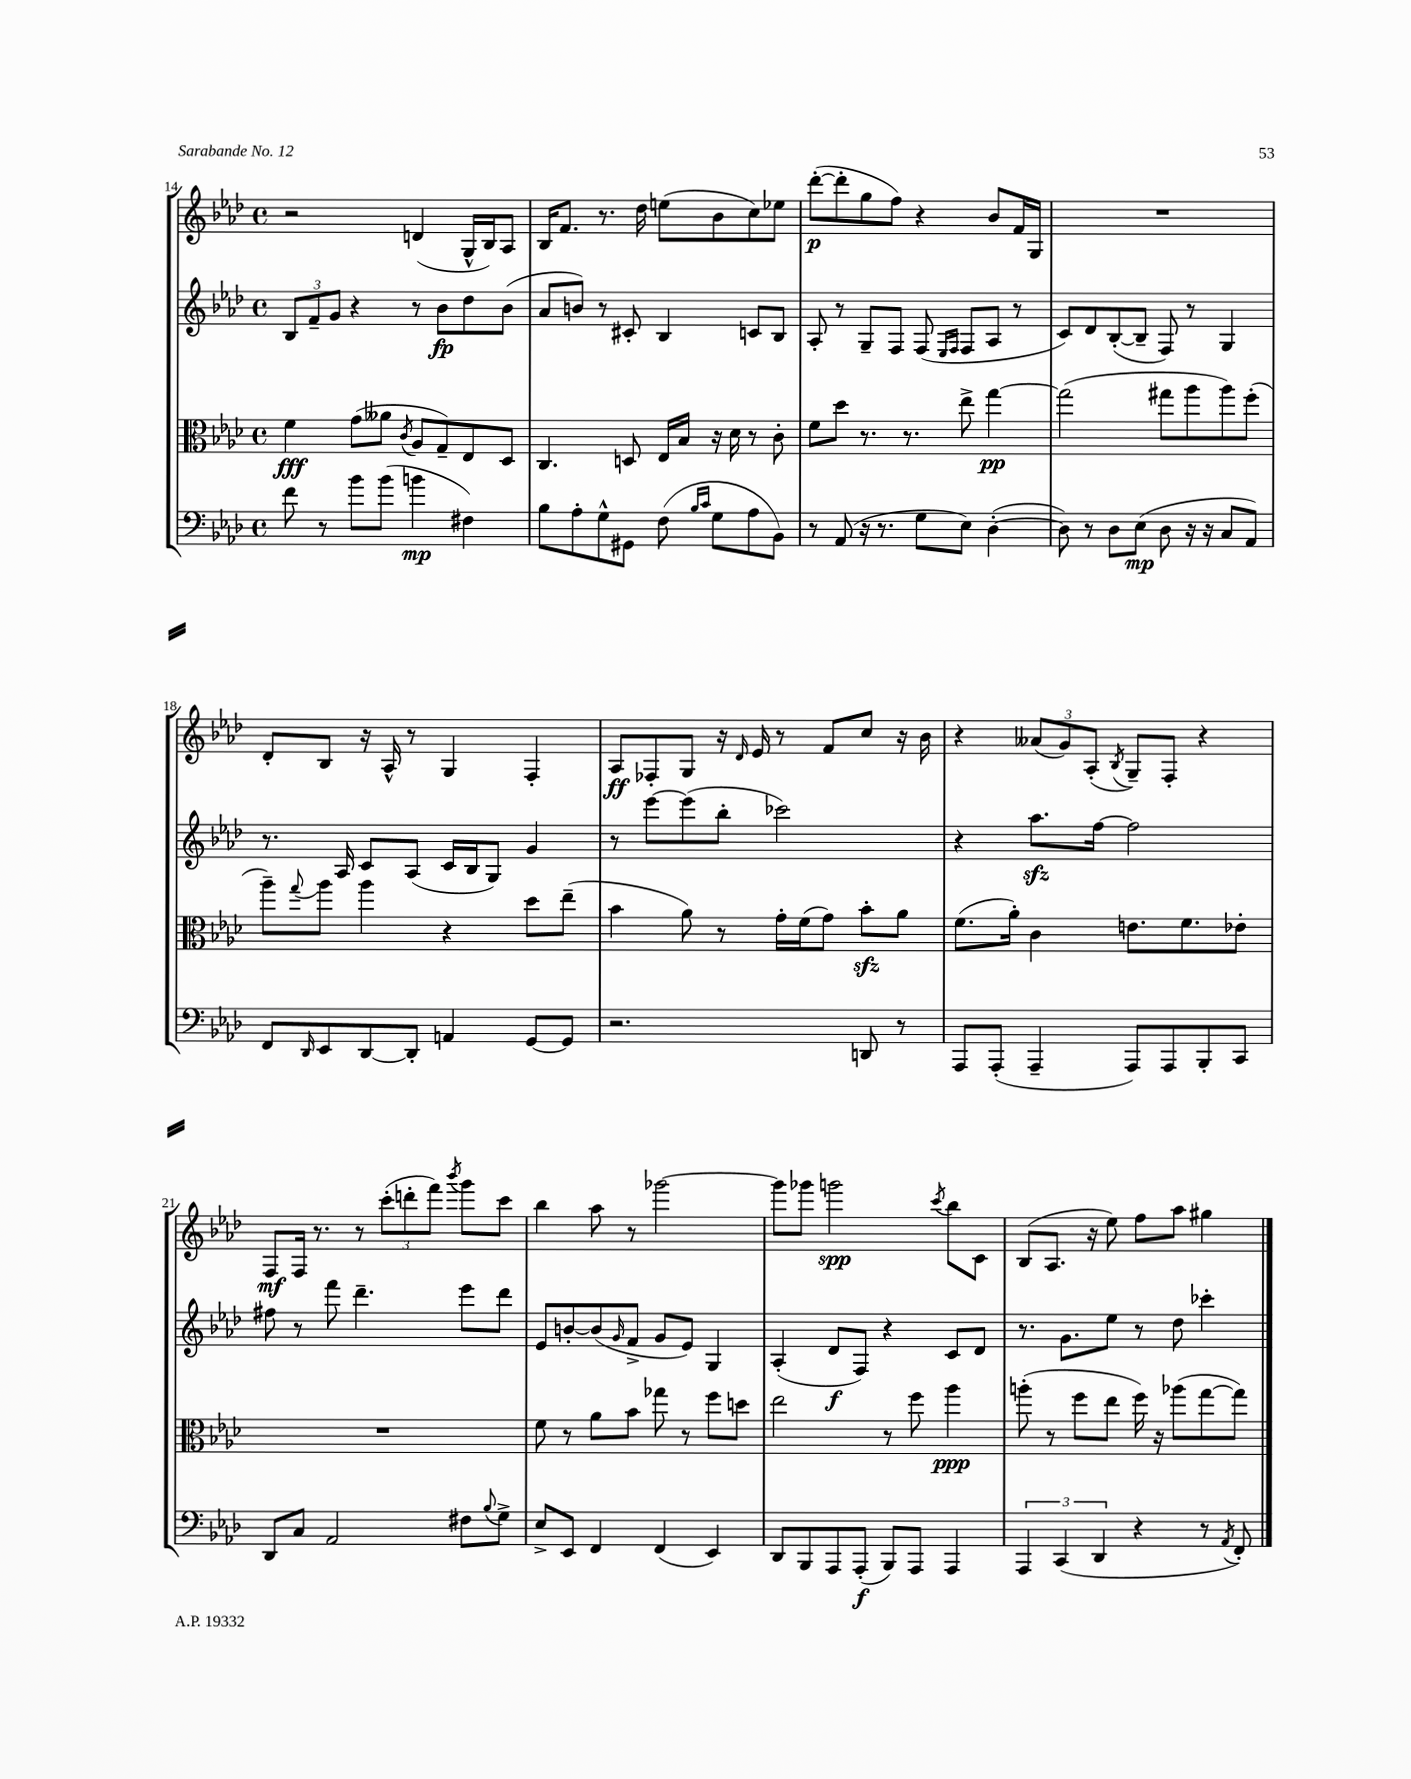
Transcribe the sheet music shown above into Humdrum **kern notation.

**kern	**kern	**kern	**kern
*staff4	*staff3	*staff2	*staff1
*clefF4	*clefC3	*clefG2	*clefG2
*k[b-e-a-d-]	*k[b-e-a-d-]	*k[b-e-a-d-]	*k[b-e-a-d-]
*M4/4	*M4/4	*M4/4	*M4/4
*met(c)	*met(c)	*met(c)	*met(c)
8f\	4f\	12B-/L	2r
.	.	12f~/	.
8r	.	.	.
.	.	12g/J	.
8b-\L	(8g\L	4r	.
(8b-\J	8a--\J	.	.
.	8qc/	.	.
4b\	8A-/L	8r	(4d/
.	8G~/)	8b-\L	.
4F#\)	8E-/	8dd-\	16G^^/LL
.	.	.	16B-/J)
.	8D-/J	(8b-\J	8A-/J
=	=	=	=
8B-\L	4.C/	8a-/L	16B-/LK
.	.	.	8.f/J
8A-'\	.	8b/J)	.
8G^^\	.	8r	8.r
8GG#\J	8D/	8c#'/	.
.	.	.	16dd-\
(8F\	16E-/LL	4B-/	(8ee\L
.	16B-/JJ	.	.
16qqB-/LL	.	.	.
16qqc/JJ	.	.	.
8G\L	16r	.	8b-\
.	16d-\	.	.
8A-\	8r	8c/L	8cc\)
8BB-\J)	8c'\	8B-/J	8ee-\J
=	=	=	=
8r	8f\L	8A-'/	([8ddd-'\L
(8AA-/	8dd-\J	8r	8ddd-'\]
16r	8.r	8G~/L	8gg\
8.r	.	.	.
.	.	8F/J	8ff\J)
.	8.r	.	.
8G\L	.	(8F/	4r
.	.	16qqE-/LL	.
.	.	16qqF/JJ	.
8E-\J)	8ee-^\	8F/L	.
([4D-'\	[4gg\	8A-/J	8b-/L
.	.	8r	16f/L
.	.	.	16G/JJ
=	=	=	=
8D-\])	(2gg\]	8c/L)	1r
8r	.	8d-/	.
8D-\L	.	([8B-'/	.
(8E-\J	.	8B-~/]J	.
8D-\	8gg#\L	8F/)	.
16r	8aa-\	8r	.
16r	.	.	.
8C/L	8aa-\)	4G/	.
8AA-/J)	(8ff'\J	.	.
=	=	=	=
8FF/L	8aa-~\L)	8.r	8d-'/L
16qqDD-/	8qqgg/	.	.
8EE-/	8aa-\J	.	8B-/J
.	.	16A-/	.
[8DD-/	4aa-\	8c/L	16r
.	.	.	16A-^^/
8DD-'/]J	.	(8A-/J	8r
4AA/	4r	16c/LL	4G/
.	.	16B-/J	.
.	.	8G/J)	.
[8GG/L	8dd-\L	4g/	4F'/
8GG/]J	(8ee-~\J	.	.
=	=	=	=
2.r	4b-\	8r	8A-/L
.	.	[8eee-\L	8F-'/
.	8a-\)	(8eee-\]	8G/J
.	8r	8bb-'\J	16r
.	.	.	16qqd-/
.	.	.	16e-/
.	16g'\LL	2ccc-\)	8r
.	(16f\J	.	.
.	8g\J)	.	8f/L
8DD/	8b-'\L	.	8cc/J
8r	8a-\J	.	16r
.	.	.	16b-\
=	=	=	=
8AAA-/L	(8.f\L	4r	4r
(8AAA-'/J	.	.	.
.	16a-'\Jk)	.	.
4AAA-~/	4c\	8.aa-\L	(12a--/L
.	.	.	12g/)
.	.	.	(12A-'/J
.	.	[16ff\Jk	.
.	.	.	8qB-/
8AAA-/L)	8.e\L	2ff\]	8G~/L)
8AAA-/	.	.	8F'/J
.	8.f\	.	.
8BBB-'/	.	.	4r
8CC/J	8e-'\J	.	.
=	=	=	=
8DD-/L	1r	8ff#\	8F/L
8C/J	.	8r	16F/Jk
.	.	.	8.r
2AA-/	.	8fff\	.
.	.	4.ddd-~\	8r
.	.	.	(12ccc'\L
.	.	.	12ddd'\
.	.	.	12fff\J)
.	.	.	8qbbb-/
8F#\L	.	8eee-\L	8ggg\L
8qqB-/	.	.	.
8G^\J	.	8ddd-\J	8ccc\J
=	=	=	=
8E-^/L	8f\	8e-/L	4bb-\
8EE-/J	8r	[8b'/	.
4FF/	8a-\L	(8b/]	8aa-\
.	.	16qqg/	.
.	8b-\J	8f^/J	8r
(4FF/	8gg-\	8g/L	[2ggg-\
.	8r	8e-/J)	.
4EE-/)	8ff\L	4G/	.
.	8dd\J	.	.
=	=	=	=
8DD-/L	2ee-\	(4A-'/	8ggg-\]L
8BBB-/	.	.	8ggg-\J
8AAA-/	.	8d-/L	2ggg\
(8AAA-'/J	.	8F/J)	.
8BBB-/L)	8r	4r	.
8AAA-/J	8ff\	.	.
.	.	.	8qccc/
4AAA-/	4aa-\	8c/L	8bb-\L
.	.	8d-/J	8c\J
=	=	=	=
6AAA-/	(8aa'\	8.r	(8B-/L
.	8r	.	8.A-/J
(6CC/	.	.	.
.	.	8.g\L	.
.	8ff\L	.	.
.	.	.	16r
6DD-/	.	.	.
.	8ee-\J	8ee-\J	8ee-\)
4r	16ff\)	8r	8ff\L
.	16r	.	.
.	(8aa-\L	8dd-\	8aa-\J
8r	[8gg\	4ccc-'\	4gg#\
8qAA-/	.	.	.
8FF'/)	8gg\]J)	.	.
==	==	==	==
*-	*-	*-	*-
